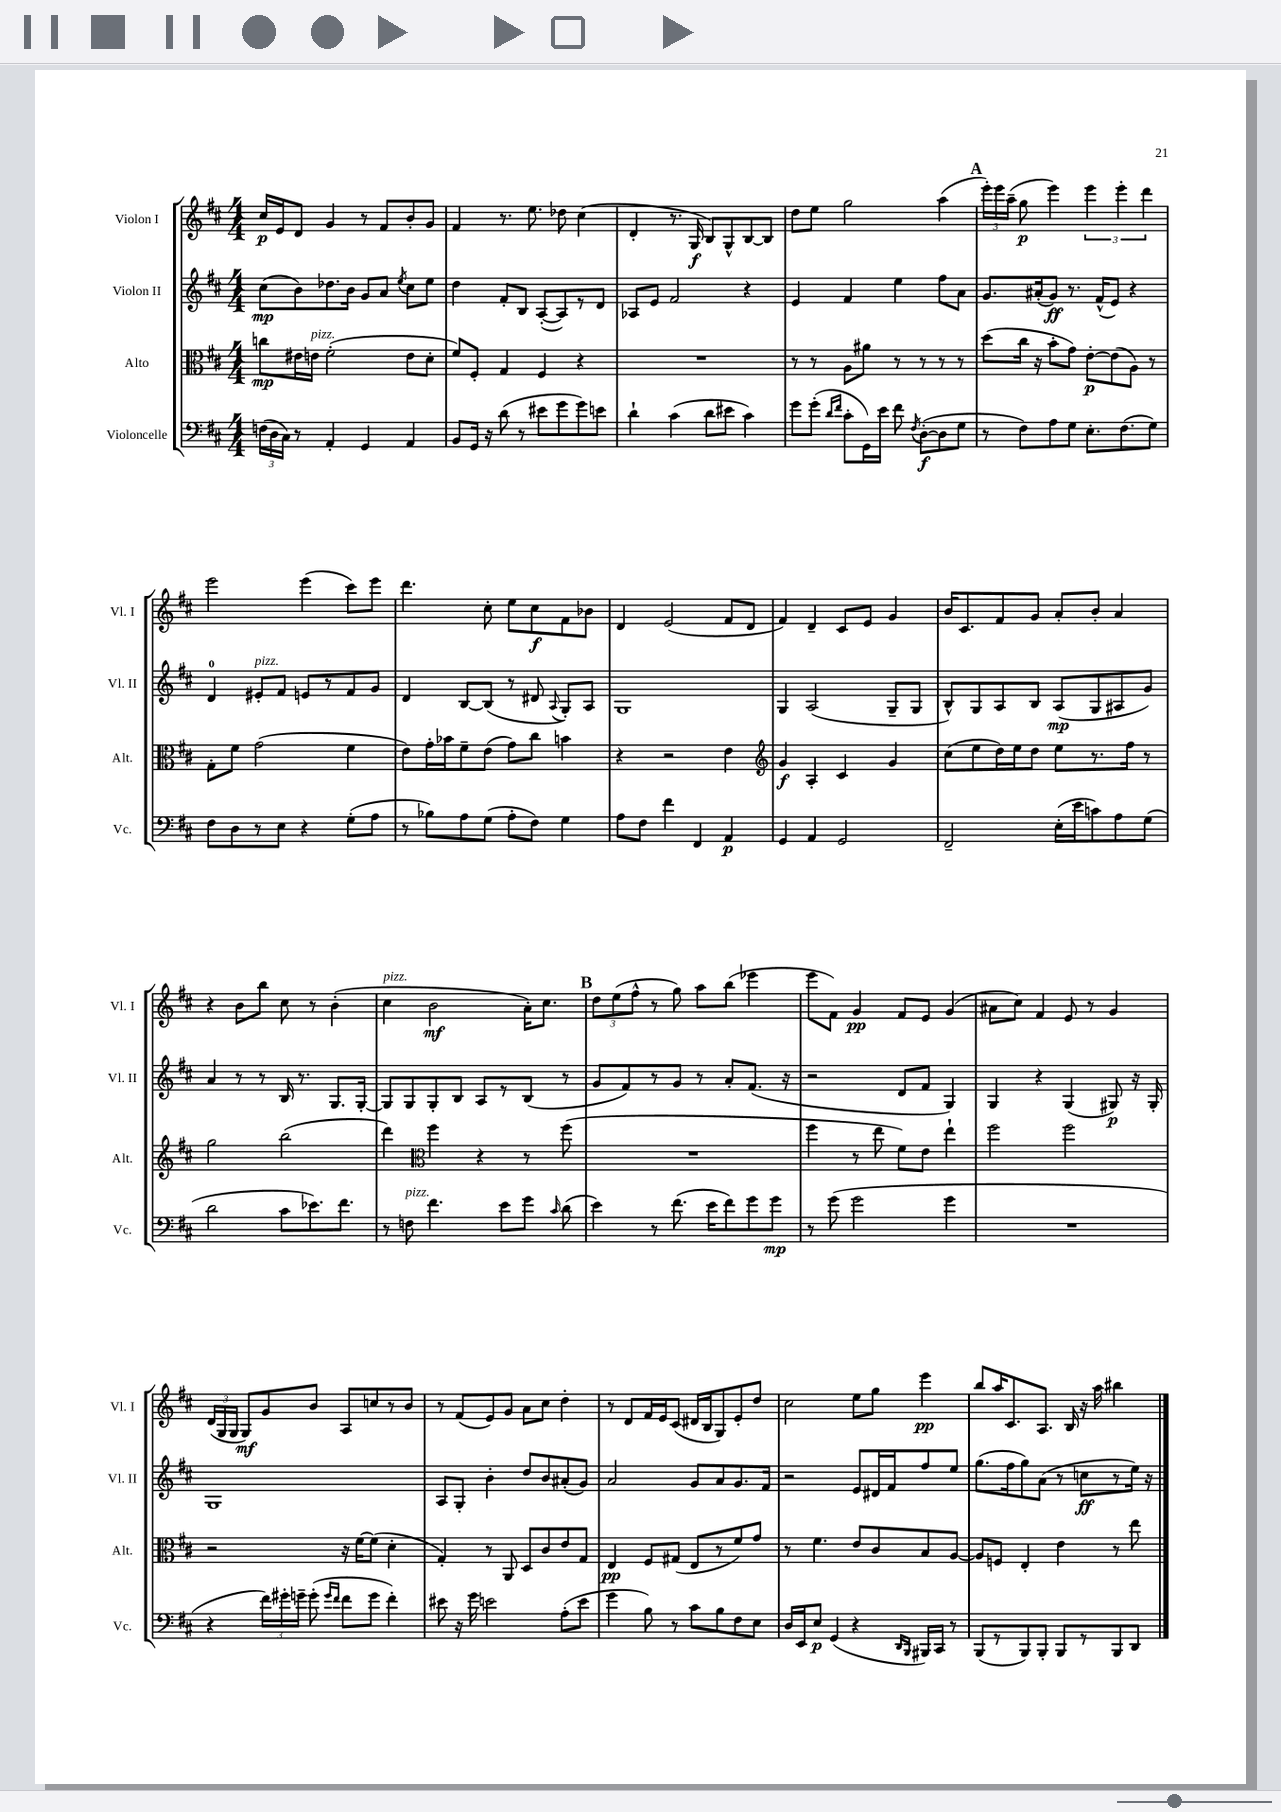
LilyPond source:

<<
\new StaffGroup <<
\new Staff = "s0" \with { instrumentName = "Violon I" shortInstrumentName = "Vl. I" } {
    \clef treble \key d \major \numericTimeSignature \time 4/4
    \autoBeamOff cis''16[\p e'16 d'8] g'4 r8 fis'8[ b'8-. g'8] |
    fis'4 r8. e''8. des''8 cis''4( |
    d'4-. r8. g16\f b8[) g8-^ b8~ b8] |
    d''8[ e''8] g''2 a''4( |
    \mark \markup { \bold "A" } \tuplet 3/2 { e'''16[-.) e'''16 a''16]--( } g''8\p e'''4) \tuplet 3/2 { e'''4 e'''4-. d'''4 } |
    e'''2 e'''4( cis'''8[) e'''8] |
    d'''4. cis''8-. e''8[ cis''8\f fis'8 bes'8] |
    d'4 e'2( fis'8[ d'8] |
    fis'4) d'4-- cis'8[ e'8] g'4 |
    b'16[ cis'8. fis'8 g'8] a'8[-. b'8]-. a'4 |
    r4 b'8[ b''8] cis''8 r8 b'4-.( |
    cis''4^\markup { \italic "pizz." } b'2\mf a'16[-.) cis''8.] |
    \mark \markup { \bold "B" } \tuplet 3/2 { d''8[ e''8( fis''8]-^ } r8 g''8) a''8[ b''8]( ees'''4 |
    e'''8[ fis'8]) g'4\pp fis'8[ e'8] g'4( |
    ais'8[ cis''8]) fis'4 e'8 r8 g'4 |
    \tuplet 3/2 { d'16[( g16 g16] } g8[\mf) g'8 b'8] a8[ c''8 r8 b'8] |
    r8 fis'8[( e'8) g'8] a'8[ cis''8] d''4-. |
    r8 d'8[ fis'16 e'16 cis'8]( dis'16[ b16 g8) e'8-. d''8] |
    cis''2 e''8[ g''8] e'''4\pp |
    b''8[ a''16 cis'8. a8.] b16 r16 a''16 bis''4 \bar "|." |
}
\new Staff = "s1" \with { instrumentName = "Violon II" shortInstrumentName = "Vl. II" } {
    \clef treble \key d \major \numericTimeSignature \time 4/4
    \autoBeamOff cis''8[\mp( b'8) des''8. b'16] g'8[ a'8] \acciaccatura { e''8 } cis''8[ e''8] |
    d''4 fis'8[-. b8] a8[~-.( a8) r8 d'8] |
    aes8[ e'8] fis'2 r4 |
    e'4 fis'4 e''4 fis''8[ a'8] |
    \mark \markup { \bold "A" } g'8.[ ais'16-.( g'8]\ff) r8. fis'16[-^( e'8]) r4 |
    d'4-0 eis'8[-.^\markup { \italic "pizz." } fis'8] e'8[ r8 fis'8 g'8] |
    d'4 b8[~ b8]( r8 dis'8 \appoggiatura { a8 } g8[-.) a8] |
    g1 |
    g4 a2( g8[-- g8] |
    b8[-^) g8 a8 b8] a8[\mp( g8 ais8 g'8]) |
    a'4 r8 r8 b16 r8. g8.[ g16]~-. |
    g8[ g8 g8-. b8] a8[ r8 b8]( r8 |
    \mark \markup { \bold "B" } g'8[ fis'8) r8 g'8] r8 a'8[-. fis'8.]( r16 |
    r2 d'8[ fis'8] g4) |
    g4 r4 g4( gis8\p) r16 gis16-. |
    g1 |
    a8[ g8]-. b'4-. d''8[ b'8 ais'8-.( g'8]) |
    a'2 g'8[ a'8 g'8. fis'16] |
    r2 e'8[ dis'16 fis'16 fis''8 e''8] |
    g''8.[( fis''16 g''8) a'8]( r8 c''8[\ff r8 e''16]) r16 \bar "|." |
}
\new Staff = "s2" \with { instrumentName = "Alto" shortInstrumentName = "Alt." } {
    \clef alto \key d \major \numericTimeSignature \time 4/4
    \autoBeamOff c''8[\mp eis'16 e'16]^\markup { \italic "pizz." } fis'2-.( e'8[ d'8]-. |
    fis'8[) fis8]-. g4 fis4 r4 |
    R1 |
    r8 r8 a8[ ais'8] r8 r8 r8 r8 |
    \mark \markup { \bold "A" } d''8[( cis''16] r16 b'8[-. g'8]) e'8[~-.\p e'8( a8]) r8 |
    g8[-. fis'8] g'2( fis'4 |
    e'8[) g'16-. bes'16 fis'8-- e'8]( g'8[) cis''8] b'4 |
    r4 r2 e'4 |
    \clef treble g'4\f a4-. cis'4 g'4 |
    cis''8[( e''8 d''16) e''16 d''8] e''8[ r8. fis''16] r8 |
    g''2 b''2( |
    d'''4) \clef alto fis''4 r4 r8 fis''8( |
    \mark \markup { \bold "B" } R1 |
    fis''4 r8 e''8 fis'8[) e'8] e''4-! |
    fis''2 fis''2 |
    r2 r16 fis'16[~ fis'8]( d'4-. |
    g4-.) r8 a,8 d8[ cis'8 e'8 g8] |
    e4\pp fis8[ gis8]( e8[ r8 fis'8) g'8] |
    r8 fis'4. e'8[ cis'8 b8 a8]~ |
    a8[ f8] e4-. e'4 r8 e''8 \bar "|." |
}
\new Staff = "s3" \with { instrumentName = "Violoncelle" shortInstrumentName = "Vc." } {
    \clef bass \key d \major \numericTimeSignature \time 4/4
    \autoBeamOff \tuplet 3/2 { f16[( d16 cis16]) } r8 a,4-. g,4 a,4 |
    b,8[ g,16] r16 d'8( r8 eis'8[ g'8 g'8) e'8] |
    d'4-! cis'4( d'8[ eis'8] cis'4) |
    g'8[ g'8]-.( \grace { d'16[ fis'16] } cis'8[-. g,16) e'16] fis'8 \acciaccatura { fis8 } d8[~-.\f( d8 g8] |
    \mark \markup { \bold "A" } r8 fis8[) a8 g8] e8.[-. fis8.( g8]) |
    fis8[ d8 r8 e8] r4 g8[-.( a8] |
    r8 bes8[) a8 g8]( a8[-. fis8]) g4 |
    a8[ fis8] fis'4 fis,4 a,4\p |
    g,4 a,4 g,2 |
    fis,2-- e16[-.( e'16 c'8) a8 g8]( |
    d'2 cis'8[ ees'8.) fis'8.] |
    r8 f8^\markup { \italic "pizz." } fis'4. e'8[ g'8] \grace { cis'16 } d'8( |
    \mark \markup { \bold "B" } e'4) r8 fis'8.( e'16[ fis'8) g'8 g'8]\mp |
    r8 g'8( g'2 g'4 |
    R1 |
    r4 \tuplet 3/2 { fis'16[) gis'16-. g'16]-- } g'8-.( \grace { g'16[ fis'16] } fis'8[ g'8] fis'4-.) |
    eis'8 r16 g'16 e'2 a8[-.( e'8] |
    g'4 b8) r8 cis'8[ b8 fis8 e8] |
    d16[ e,16 e8]\p g,4( r4 \grace { d,16[ b,,16] } bis,,16[) cis,16] r8 |
    b,,8[( r8 b,,8) b,,8]-. b,,8[ r8 b,,8 d,8] \bar "|." |
}
>>
>>
\layout { \context { \Score \remove "Bar_number_engraver" } }
